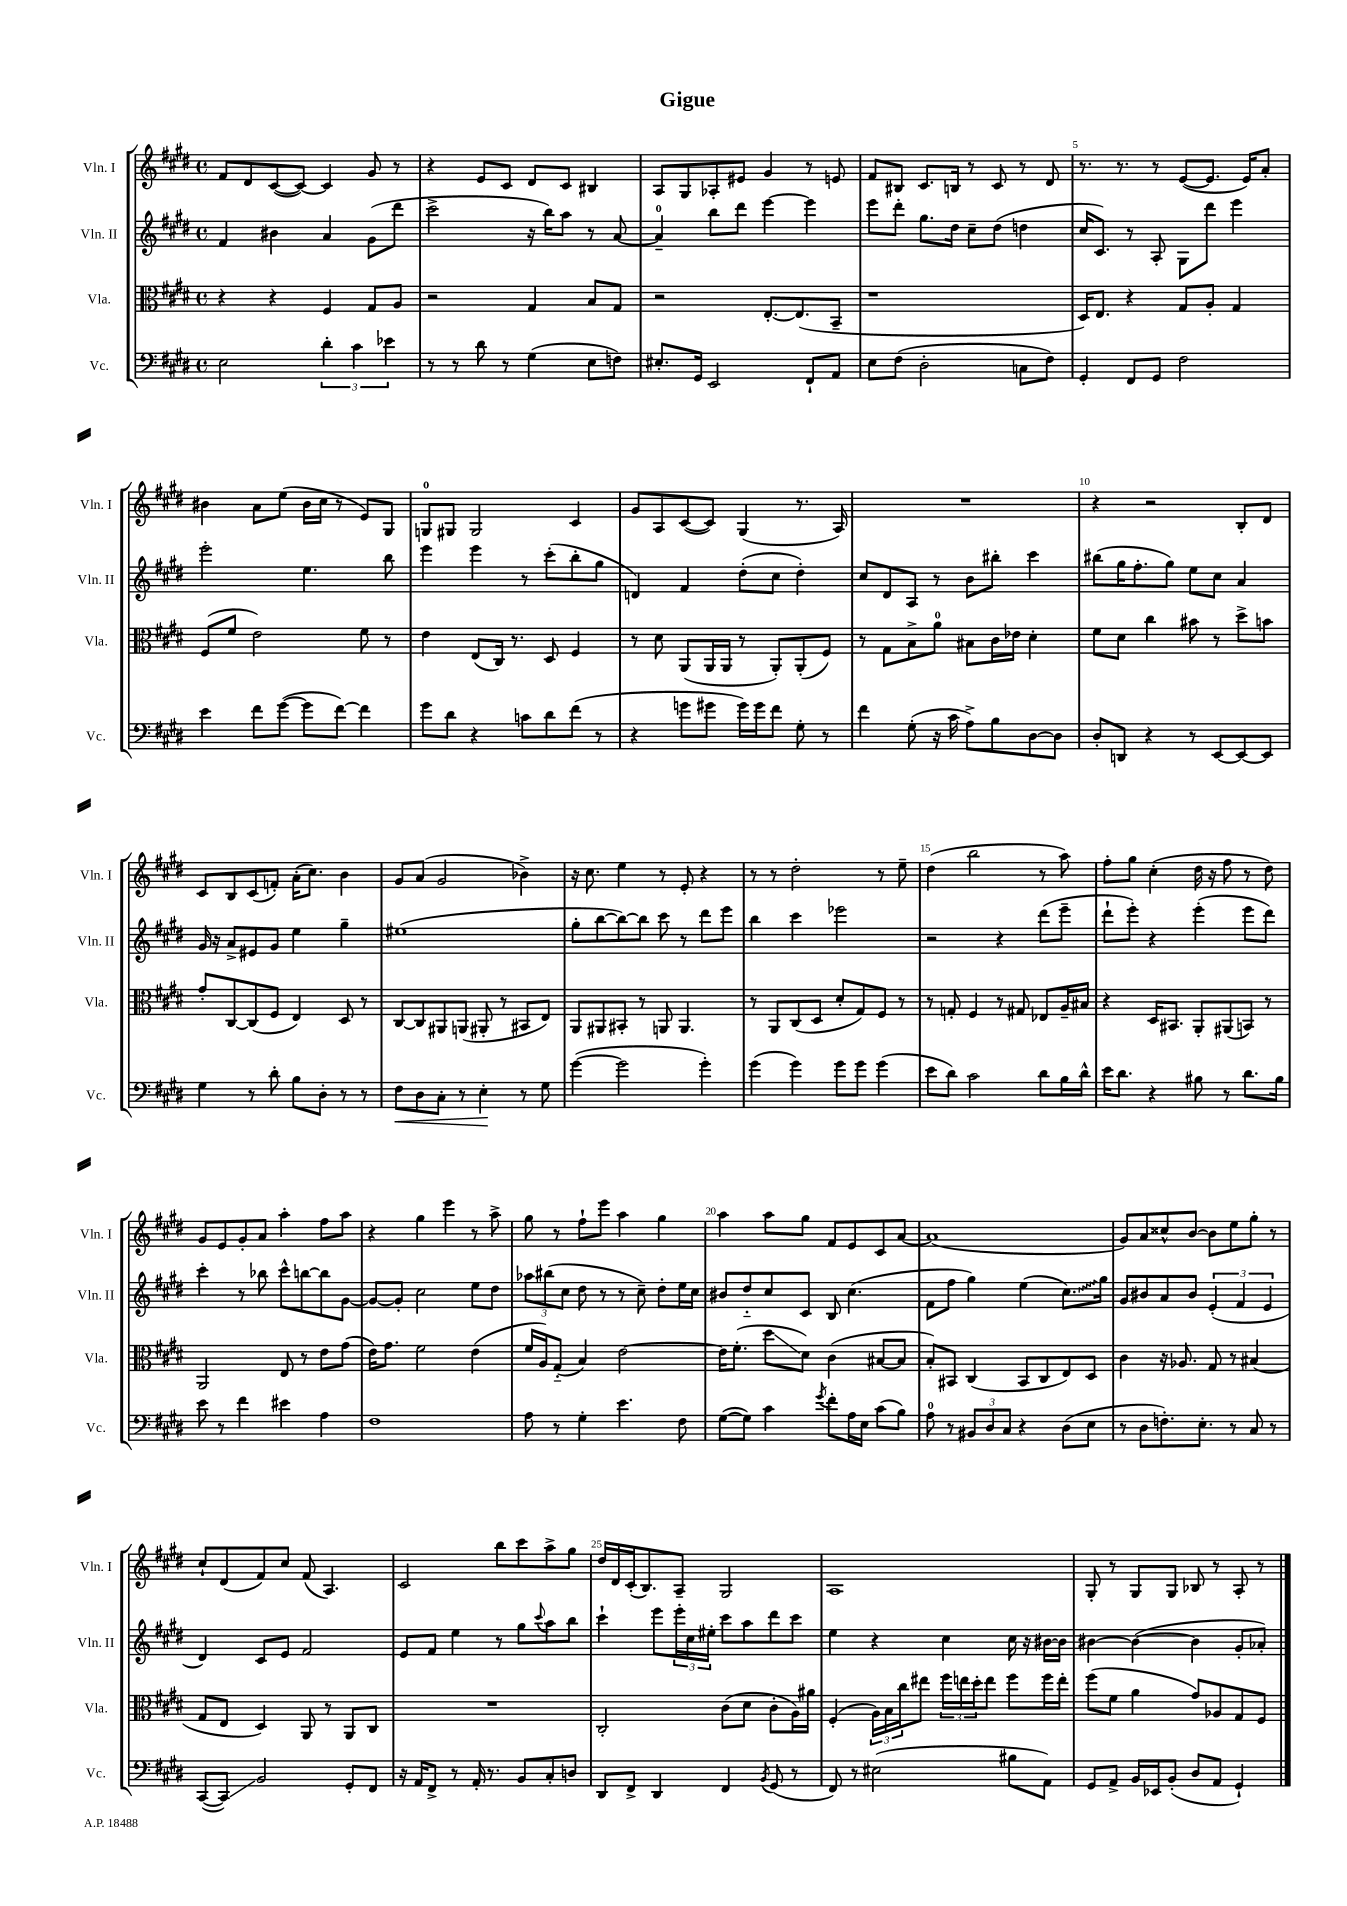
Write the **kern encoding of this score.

**kern	**kern	**kern	**kern
*staff4	*staff3	*staff2	*staff1
*clefF4	*clefC3	*clefG2	*clefG2
*k[f#c#g#d#]	*k[f#c#g#d#]	*k[f#c#g#d#]	*k[f#c#g#d#]
*M4/4	*M4/4	*M4/4	*M4/4
*met(c)	*met(c)	*met(c)	*met(c)
2E\	4r	4f#/	8f#/L
.	.	.	8d#/
.	4r	4b#\	([8c#/
.	.	.	8c#/_J)
6d#'\	4F#/	4a/	4c#/]
6c#\	.	.	.
.	8G#/L	(8g#\L	8g#/
6e-\	.	.	.
.	8A/J	8ddd#\J	8r
=	=	=	=
8r	2r	2ccc#^\	4r
8r	.	.	.
8d#\	.	.	8e/L
8r	.	.	8c#/J
(4G#\	4G#/	16r	8d#/L
.	.	16bb\LK)	.
.	.	8aa\J	8c#/J
8E\L	8B/L	8r	4B#/
8F\J)	8G#/J	[8a/	.
=	=	=	=
8.E#'/L	2r	4a~/]	8A/L
.	.	.	8G#/
16GG#/Jk	.	.	.
2EE/	.	8bb\L	8A-'/
.	.	8ddd#\J	8e#/J
.	[8.E'/L	[4eee\	4g#/
.	(8.E/]	.	.
8FF#`/L	.	4eee\]	8r
8AA/J	8BB~/J	.	8e/
=	=	=	=
8E\L	1r	8eee\L	8f#/L
(8F#\J	.	8ddd#'\J	8B#/J
2D#'\	.	8.gg#\L	8.c#/L
.	.	16dd#\Jk	16B/Jk
.	.	8cc#~\L	8r
.	.	(8dd#\J	8c#/
8C\L	.	4dd\	8r
8F#\J)	.	.	8d#/
=	=	=	=
4GG#'/	16D#/LK)	16cc#/LK	8.r
.	8.E/J	8.c#/J)	.
.	.	.	8.r
8FF#/L	4r	8r	.
8GG#/J	.	8A'/	8r
2F#\	8G#/L	8G#\L	([8e/L
.	8A'/J	8ddd#\J	8.e/]J
.	4G#/	4eee\	.
.	.	.	16e/LK)
.	.	.	8a'/J
=	=	=	=
4e\	(8F#/L	2eee'\	4b#\
.	8f#/J	.	.
8f#\L	2e\)	.	8a\L
([8g#\J	.	.	(8ee\J
8g#\]L	.	4.ee\	16b#\LL
.	.	.	16cc#\JJ
[8f#\J)	.	.	8r
4f#\]	8f#\	.	8e/L)
.	8r	8bb\	8G#/J
=	=	=	=
8g#\L	4e\	4eee\	8G/L
8d#\J	.	.	8G#/J
4r	(8E/L	4eee\	2G#/
.	16C#/Jk)	.	.
.	8.r	.	.
8c\L	.	8r	.
8d#\	8D#/	(8ccc#'\L	.
(8f#\J	4F#/	8bb'\	4c#/
8r	.	8gg#\J	.
=	=	=	=
4r	8r	4d/)	8g#/L
.	8d#\	.	8A/
8g\L	(8AA/L	4f#/	([8c#/
8g#\J	16AA/L	.	8c#/]J)
.	16AA/JJ	.	.
16g#\LL)	8r	(8dd#'\L	(4G#/
16g#\J	.	.	.
8f#\J	8AA'/L)	8cc#\J	.
8G#'\	(8AA'/	4dd#'\)	8.r
8r	8F#/J)	.	.
.	.	.	16A/)
=	=	=	=
4f#\	8r	8cc#/L	1r
.	8G#\L	8d#/	.
(8G#'\	8B^\	8A/J	.
16r	8a\J	8r	.
16c#\	.	.	.
8A^\L)	8B#\L	8b\L	.
8B\	16c#\L	8bb#'\J	.
.	16e-\JJ	.	.
[8D#\	4d#'\	4ccc#\	.
8D#\]J	.	.	.
=	=	=	=
8D#'/L	8f#\L	(8bb#\L	4r
8DD/J	8d#\J	16gg#\K	.
.	.	8.ff#'\	.
4r	4cc#\	.	2r
.	.	8gg#\J)	.
8r	8b#\	8ee\L	.
[8EE/L	8r	8cc#\J	.
8EE/_	8dd#^\L	4a/	8B'/L
8EE/]J	8b\J	.	8d#/J
=	=	=	=
4G#\	8g#'/L	16g#/	8c#/L
.	.	16r	.
.	[8C#/	8a^/L	8B/
8r	(8C#/]	8e#/	(8c#/
8d#'\	8F#/J	8g#/J	8f'/J)
8B\L	4E/)	4ee\	(16a'\LK
.	.	.	8.cc#\J)
8D#'\J	.	.	.
8r	8D#/	4gg#~\	4b\
8r	8r	.	.
=	=	=	=
8F#\L	[8C#/L	(1ee#	8g#/L
8D#\	8C#/]	.	(8a/J
8C#'\J	8AA#/	.	2g#/
8r	(8AA/J	.	.
4E'\	8AA#'/	.	.
.	8r	.	.
8r	8BB#/L	.	4b-^\)
8G#\	8E/J)	.	.
=	=	=	=
([4g#\	8AA/L	8gg#'\L	16r
.	.	.	8.cc#\
.	8AA#/	[8bb\	.
2g#\]	8BB#'/J	8bb\_)	4ee\
.	8r	8bb\]J	.
.	8AA/	8ccc#\	8r
.	4.AA/	8r	8e'/
4g#'\)	.	8ddd#\L	4r
.	.	8eee\J	.
=	=	=	=
(4g#\	8r	4bb\	8r
.	8AA/L	.	8r
4g#\)	(8C#/	4ccc#\	2dd#'\
.	8D#/J	.	.
8g#\L	8d#'/L	2eee-\	.
8g#\J	8G#/)	.	.
(4g#\	8F#/J	.	8r
.	8r	.	8ee~\
=	=	=	=
8e\L	8r	2r	(4dd#\
8d#\J)	8G'/	.	.
2c#\	4F#/	.	2bb\
.	8r	4r	.
.	8G#/	.	.
8d#\L	8E-/L	(8ddd#\L	8r
16B\L	16A~/L	8eee~\J	8aa\)
16d#^^\JJ	16B#/JJ	.	.
=	=	=	=
16e\LK	4r	8ddd#`\L	8ff#'\L
8.d#\J	.	.	.
.	.	8eee'\J)	8gg#\J
4r	16D#/LK	4r	(4cc#'\
.	8.BB#/J	.	.
8B#\	8AA'/L	(4eee'\	16dd#\
.	.	.	16r
8r	(8AA#/	.	8ff#\
8.d#\L	8BB/J)	8eee\L	8r
.	8r	8ddd#\J)	8dd#\)
16B#\Jk	.	.	.
=	=	=	=
8e\	2AA/	4ccc#'\	8g#/L
8r	.	.	8e/
4f#\	.	8r	8g#'/
.	.	8bb-\	8a/J
4e#\	8E/	8ccc#^^\L	4aa'\
.	8r	[8bb\	.
4A\	8e\L	8bb\]	8ff#\L
.	(8g#\J	[8g#\J	8aa\J
=	=	=	=
1F#	16e\LK)	8g#/_L	4r
.	8.g#\J	.	.
.	.	8g#'/]J	.
.	2f#\	2cc#\	4gg#\
.	.	.	4eee\
.	(4e\	8ee\L	8r
.	.	8dd#\J	8aa^\
=	=	=	=
8A\	16f#/LL	12aa-\L	8gg#\
.	16A/J)	.	.
.	.	(12bb#\	.
8r	(8G#'~/J	.	8r
.	.	12cc#\J	.
4G#'\	4B/)	8dd#\	8ff#`\L
.	.	8r	8eee\J
4.e\	[2e\	8r	4aa\
.	.	8cc#~\)	.
.	.	8dd#'\L	4gg#\
8F#\	.	16ee\L	.
.	.	16cc#\JJ	.
=	=	=	=
([8G#\L	16e\]LK	8b#/L	4aa\
.	(8.f#'\J	.	.
8G#\]J)	.	8dd#'~/	.
4c#\	8dd#\L	8cc#/	8aa\L
.	8d#\J)	8c#/J	8gg#\J
8qg#/	.	.	.
8f#'\L	(4c#\	8B/	8f#/L
16A\L	.	(4.cc#\	8e/
16E\JJ	.	.	.
(8c#\L	[8B#/L	.	8c#/
8B\J)	8B#/]J	.	[8a/J
=	=	=	=
8A\	8B'/L)	8f#\L	(1a]
8r	8BB#/J	8ff#\J	.
12BB#/L	(4C#/	4gg#\)	.
12D#/	.	.	.
12C#/J	.	.	.
4r	8BB#/L	(4ee\	.
.	8C#/	.	.
(8D#\L	8E/)	8.cc#\L)	.
8E\J	8D#/J	.	.
.	.	16gg#\Jk	.
=	=	=	=
8r	4c#\	8g#/L	8g#/L)
8D#\L	.	8b#/	8a/
8.F'\)	16r	8a/	8cc##^^/
.	8.A-/	.	.
.	.	8b#/J	[8b/J
8.E'\J	.	.	.
.	8G#/	(6e'/	8b\]L
8r	8r	.	8ee\
.	.	6f#/	.
8C#/	(4B#/	.	8gg#'\J
.	.	6e/	.
8r	.	.	8r
=	=	=	=
([8CC#/L	8G#/L	4d#/)	8cc#`/L
8CC#/]J)	8E/J	.	(8d#/
2BB/	4D#/)	8c#/L	8f#/)
.	.	8e/J	8cc#/J
.	8AA/	2f#/	(8f#/
.	8r	.	4.A/)
8GG#'/L	8AA/L	.	.
8FF#/J	8C#/J	.	.
=	=	=	=
16r	1r	8e/L	2c#/
16AA/LK	.	.	.
8FF#^/J	.	8f#/J	.
8r	.	4ee\	.
16AA'/	.	.	.
8.r	.	.	.
.	.	8r	8bb\L
8BB/L	.	8gg#\L	8ccc#\
.	.	8qqccc#/	.
8C#'/	.	8aa\	8aa^\
8D/J	.	8bb\J	8gg#\J
=	=	=	=
8DD#/L	2C#'/	4ccc#`\	16dd#/LL
.	.	.	16d#/
8FF#^/J	.	.	(16c#'/J
.	.	.	8.B/)
4DD#/	.	8eee\L	.
.	.	24eee'\L	8A~/J
.	.	24cc#\	.
.	.	24ee#'\JJ	.
4FF#/	(8c#\L	8ccc#\L	2G#/
.	8d#\J	8aa\	.
8qBB/	.	.	.
(8GG#/	8c#'\L	8ddd#\	.
8r	16A\L)	8ccc#\J	.
.	16a#\JJ	.	.
=	=	=	=
8FF#/)	(4F#'/	4ee\	1A
8r	.	.	.
(2E#\	24A\LL)	4r	.
.	24B\	.	.
.	24cc#\J	.	.
.	8ee#\J	.	.
.	24ff#\LL	4cc#\	.
.	24ee\	.	.
.	24dd#'\J	.	.
.	8ee\J	.	.
8B#\L	8ff#\L	16cc#\	.
.	.	16r	.
8AA\J)	16ff#\L	[16b#\LL	.
.	16ee'\JJ	16b#\]JJ	.
=	=	=	=
8GG#/L	(8ff#\L	[4b#\	8G#'/
8AA^/J	8f#\J	.	8r
16BB/LL	4a\	(4b#\_	8G#/L
16EE-/J	.	.	.
(8BB'/J	.	.	8G#/J
8D#/L	8g#/L)	4b#\]	8B-/
8AA/J	8A-/	.	8r
4GG#`/)	8G#/	8g#'/L	8A'/
.	8F#/J	8a-'/J)	8r
==	==	==	==
*-	*-	*-	*-
